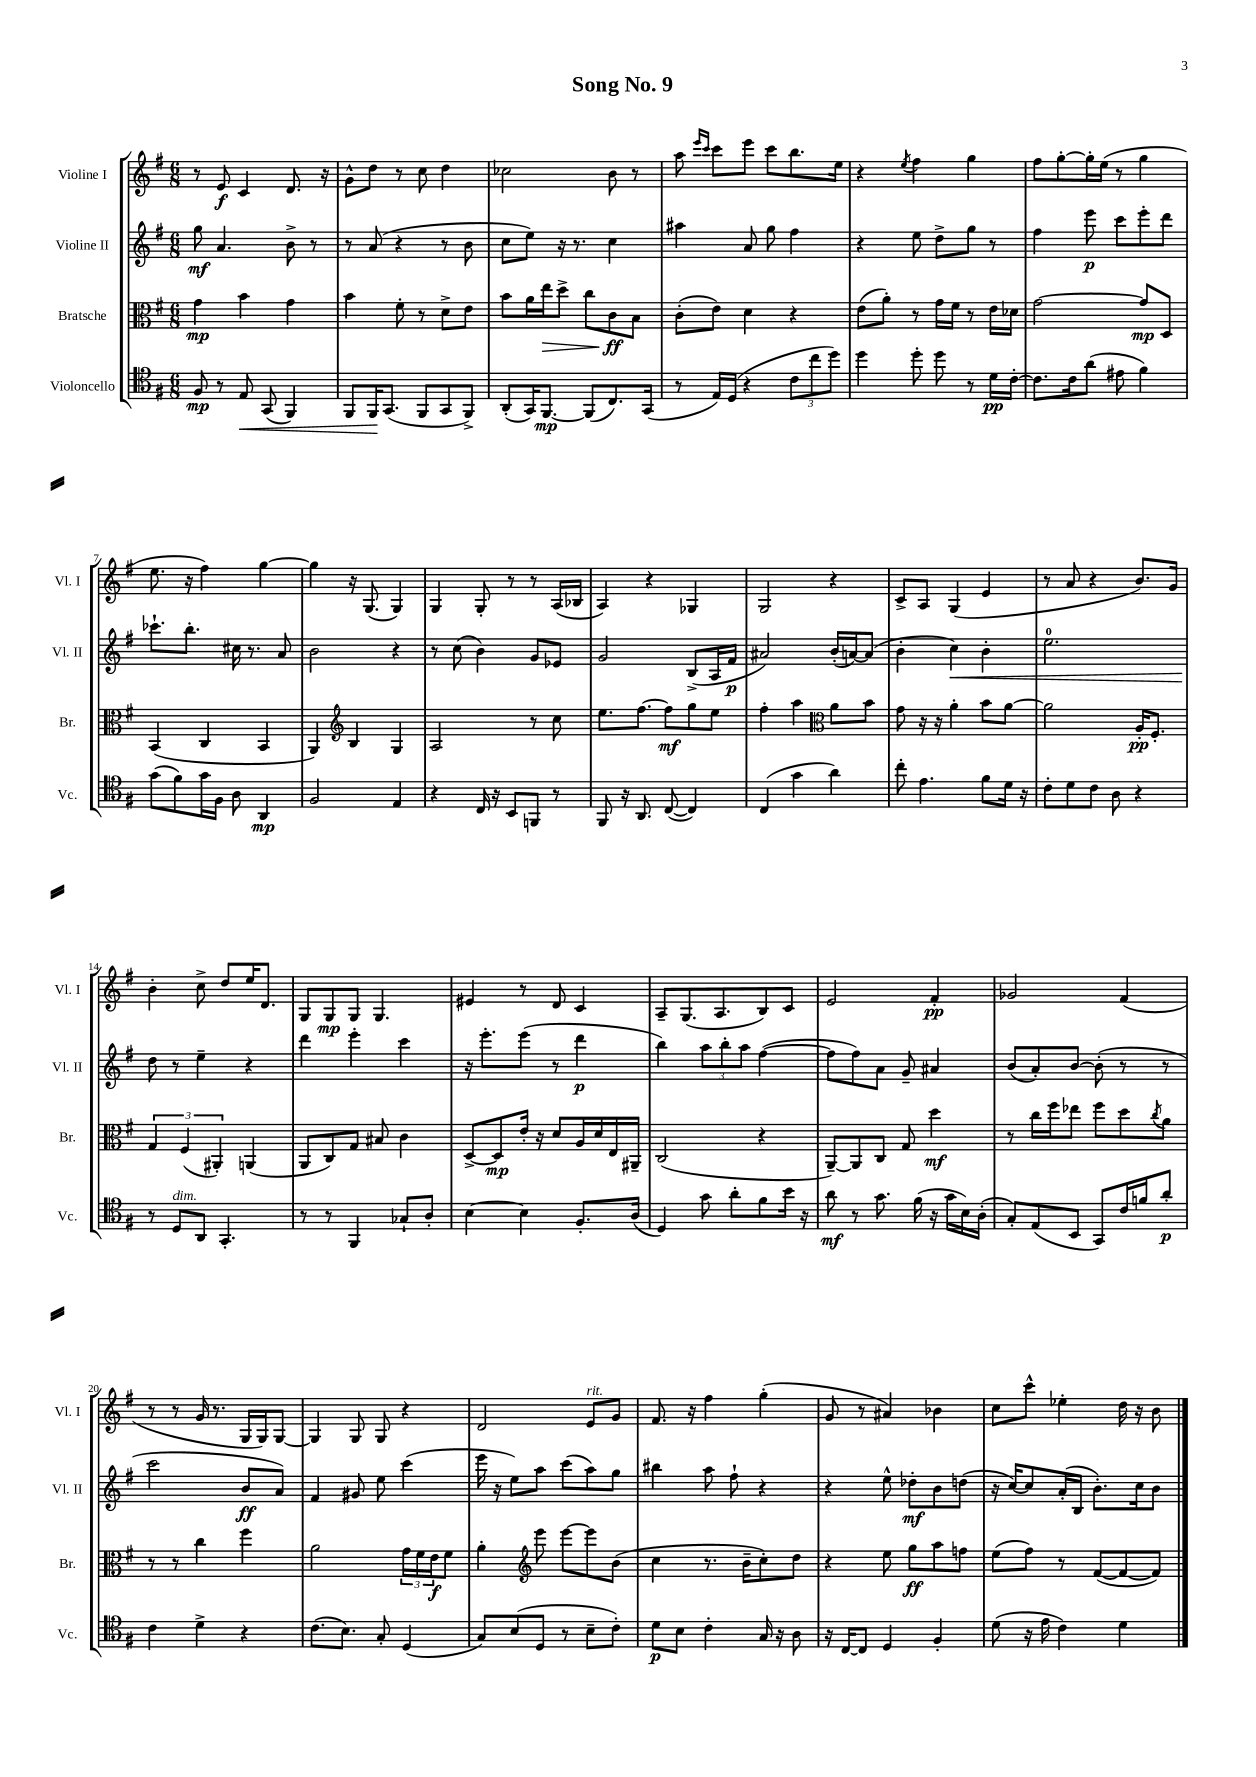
\header { title = "Song No. 9" }
<<
\new StaffGroup <<
\new Staff = "s0" \with { instrumentName = "Violine I" shortInstrumentName = "Vl. I" } {
    \clef treble \key g \major \numericTimeSignature \time 6/8
    r8 e'8\f c'4 d'8. r16 |
    g'8-^ d''8 r8 c''8 d''4 |
    ces''2 b'8 r8 |
    a''8 \grace { e'''16 c'''16 } c'''8 e'''8 c'''8 b''8. e''16 |
    r4 \acciaccatura { e''8 } fis''4 g''4 |
    fis''8 g''8~-. g''16-. e''16( r8 g''4 |
    e''8. r16 fis''4) g''4~ |
    g''4 r16 g8.( g4) |
    g4 g8-. r8 r8 a16( bes16 |
    a4) r4 ges4 |
    g2 r4 |
    c'8-> a8 g4( e'4 |
    r8 a'8 r4 b'8.) g'16 |
    b'4-. c''8-> d''8 e''16 d'8. |
    g8 g8\mp g8 g4. |
    eis'4 r8 d'8 c'4 |
    a8-- g8.( a8. b8) c'8 |
    e'2 fis'4-.\pp |
    ges'2 fis'4( |
    r8 r8 g'16 r8. g16 g16) g8~ |
    g4 g8 g8 r4 |
    d'2 e'8^\markup { \italic "rit." } g'8 |
    fis'8. r16 fis''4 g''4-.( |
    g'8 r8 ais'4) bes'4 |
    c''8 c'''8-^ ees''4-. d''16 r16 b'8 \bar "|." |
}
\new Staff = "s1" \with { instrumentName = "Violine II" shortInstrumentName = "Vl. II" } {
    \clef treble \key g \major \numericTimeSignature \time 6/8
    g''8\mf a'4. b'8-> r8 |
    r8 a'8( r4 r8 b'8 |
    c''8 e''8) r16 r8. c''4 |
    ais''4 a'8 g''8 fis''4 |
    r4 e''8 d''8-> g''8 r8 |
    fis''4 e'''8\p c'''8 e'''8-. d'''8 |
    ces'''8.-! b''8.-. cis''16 r8. a'8 |
    b'2 r4 |
    r8 c''8( b'4) g'8 ees'8 |
    g'2 b8->( a16 fis'16\p |
    ais'2) b'16-.( a'16~) a'8( |
    b'4-. c''4\<) b'4-. |
    e''2.-0 |
    d''8\! r8 e''4-- r4 |
    d'''4 e'''4-. c'''4 |
    r16 e'''8.-. e'''8( r8 d'''4\p |
    b''4) \tuplet 3/2 { a''8 b''8-. a''8 } fis''4~( |
    fis''8 fis''8) a'8 g'8-- ais'4 |
    b'8( a'8-.) b'8~ b'8-.( r8 r8 |
    c'''2 b'8\ff a'8) |
    fis'4 gis'8 e''8 c'''4( |
    e'''16 r16 e''8) a''8 c'''8( a''8) g''8 |
    bis''4 a''8 fis''8-! r4 |
    r4 e''8-^ des''8-.\mf b'8 d''8( |
    r16 c''16~) c''8 a'16-.( b16 b'8.-.) c''16 b'8 \bar "|." |
}
\new Staff = "s2" \with { instrumentName = "Bratsche" shortInstrumentName = "Br." } {
    \clef alto \key g \major \numericTimeSignature \time 6/8
    g'4\mp b'4 g'4 |
    b'4 fis'8-. r8 d'8-> e'8 |
    b'8 a'16 e''16\> d''8-> c''8 c'8\ff\! b8 |
    c'8-.( e'8) d'4 r4 |
    e'8( a'8-.) r8 g'16 fis'16 r8 e'16 des'16 |
    g'2~ g'8\mp d8 |
    b,4( c4 b,4 |
    a,4) \clef treble b4 g4 |
    a2 r8 c''8 |
    e''8. fis''8.~ fis''8\mf g''8 e''8 |
    fis''4-. a''4 \clef alto a'8 b'8 |
    g'8 r16 r16 a'4-. b'8 a'8~ |
    a'2 a16-.\pp fis8.-. |
    \tuplet 3/2 { g4 fis4( ais,4-.) } a,4( |
    a,8 c8) g8 bis8 c'4 |
    d8~-> d8\mp e'16-. r16 d'8 a16 d'16 e16 ais,16-- |
    c2( r4 |
    a,8~--) a,8 c8 g8 d''4\mf |
    r8 c''16 fis''16 ees''8 fis''8 d''8 \acciaccatura { c''8 } a'8 |
    r8 r8 c''4 fis''4 |
    a'2 \tuplet 3/2 { g'16 fis'16 e'16\f } fis'8 |
    a'4-. \clef treble e'''8 e'''8~ e'''8 b'8( |
    c''4 r8. b'16-- c''8-.) d''8 |
    r4 e''8 g''8\ff a''8 f''8 |
    e''8( fis''8) r8 fis'8~( fis'8~ fis'8) \bar "|." |
}
\new Staff = "s3" \with { instrumentName = "Violoncello" shortInstrumentName = "Vc." } {
    \clef tenor \key g \major \numericTimeSignature \time 6/8
    fis8\mp r8 e8\< g,8( fis,4) |
    fis,8 fis,16\! g,8.( fis,8 g,8 fis,8->) |
    a,8-.( g,16) fis,8.~\mp fis,8( c8.) g,16( |
    r8 e16) d16( r4 \tuplet 3/2 { c'8 c''8 d''8) } |
    d''4 d''8-. d''8 r8 d'16\pp c'16~-. |
    c'8. c'16 a'8( eis'8 fis'4) |
    g'8( fis'8) g'16 fis16 a8 a,4\mp |
    fis2 e4 |
    r4 c16 r16 b,8 f,8 r8 |
    fis,8 r16 a,8. c8~( c4) |
    c4( g'4 a'4) |
    c''8-. e'4. fis'8 d'16 r16 |
    c'8-. d'8 c'8 a8 r4 |
    r8 d8^\markup { \italic "dim." } a,8 g,4.-. |
    r8 r8 fis,4 ges8-! a8-. |
    b4~ b4 fis8.-. a16( |
    d4) g'8 a'8-. fis'8 b'16 r16 |
    a'8\mf r8 g'8. fis'16( r16 g'16 b16) a16-.( |
    g8-.) e8( b,8 g,8) c'16 f'16 a'8-.\p |
    c'4 d'4-> r4 |
    c'8.( b8.) g8-. d4( |
    g8) b8( d8 r8 b8-- c'8-.) |
    d'8\p b8 c'4-. g16 r16 a8 |
    r16 c16~ c8 d4 fis4-. |
    d'8( r16 e'16 c'4) d'4 \bar "|." |
}
>>
>>
